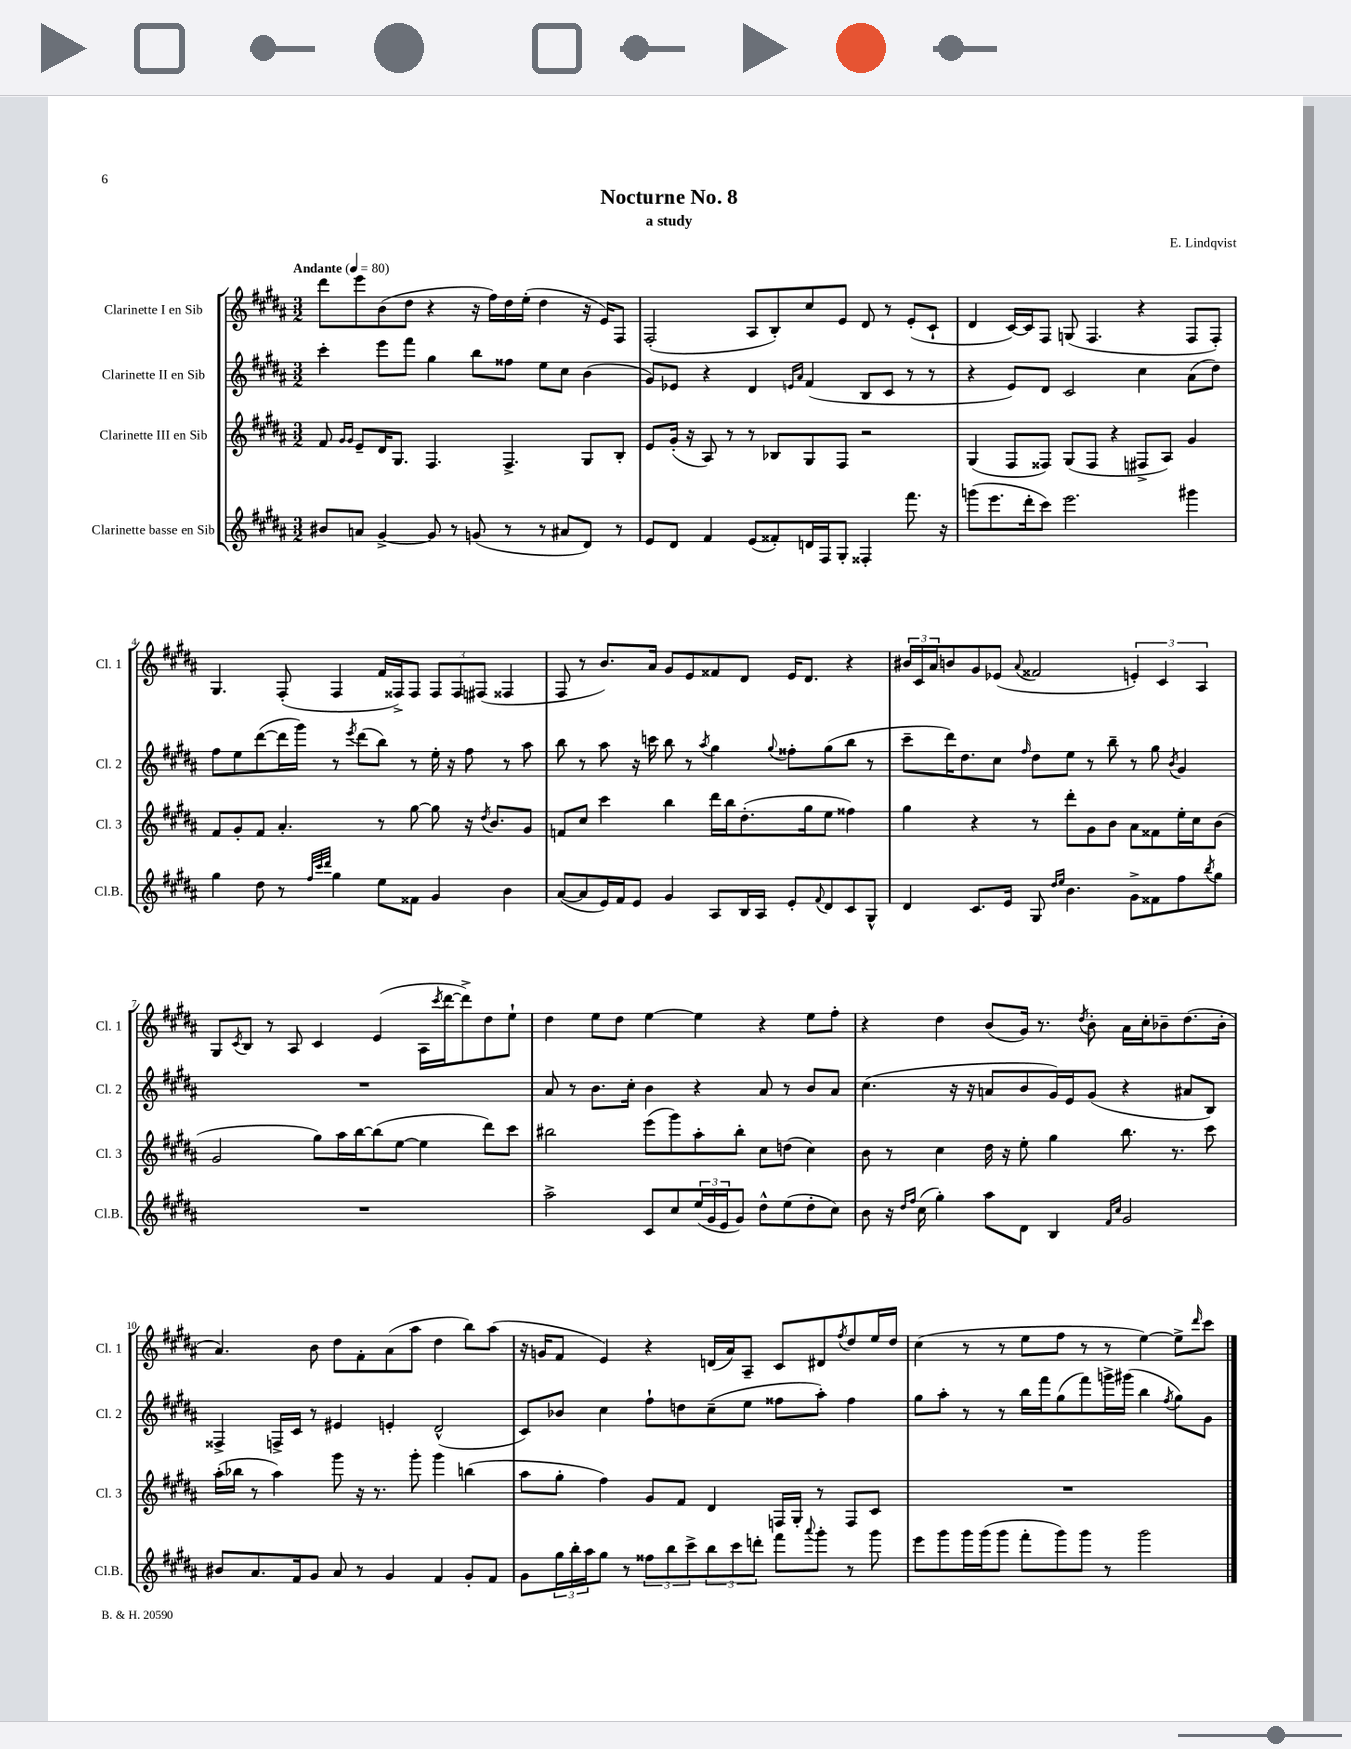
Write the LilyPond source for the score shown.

\header { title = "Nocturne No. 8" composer = "E. Lindqvist" subtitle = "a study" }
<<
\new StaffGroup <<
\new Staff = "s0" \with { instrumentName = "Clarinette I en Sib" shortInstrumentName = "Cl. 1" } {
    \clef treble \key b \major \numericTimeSignature \time 3/2 \tempo "Andante" 4 = 80
    dis'''8 e'''8 b'8( dis''8 r4 r16 fis''16) dis''16 e''16-.( dis''4 r16 e'16) fis8 |
    fis2-.( ais8 b8-.) cis''8 e'8 dis'8 r8 e'8-.( cis'8-! |
    dis'4 cis'16~) cis'16 fis8 g8( fis4. r4 fis8 fis8-.) |
    gis4. fis8-.( fis4 fis'16 fisis16->) fisis8 \tuplet 3/2 { fisis8 fisis8 fis8( } fisis4 |
    fis8 r8 b'8.) ais'16 gis'8 e'8 fisis'8 dis'8 e'16 dis'8. r4 |
    \tuplet 3/2 { bis'16 cis'16 ais'16 } b'8 gis'8 ees'8( \appoggiatura { ais'8 } fisis'2 \tuplet 3/2 { e'4-.) cis'4 ais4 } |
    gis8 \acciaccatura { cis'8 } b8 r8 ais8 cis'4 e'4( ais16 \acciaccatura { cis'''8 } dis'''16~ dis'''8->) dis''8 e''8-! |
    dis''4 e''8 dis''8 e''4~ e''4 r4 e''8 fis''8-. |
    r4 dis''4 b'8( gis'16) r8. \acciaccatura { dis''8 } b'8-. ais'16 cis''16-. bes'8-- dis''8.( bes'16-. |
    ais'4.) b'8 dis''8 fis'8-. ais'8( ais''8 dis''4 b''8) ais''8( |
    r16 g'16 fis'8 e'4) r4 d'16( ais'16) ais8-- cis'8 dis'8 \acciaccatura { fis''8 } dis''8 e''16 dis''16 |
    cis''4( r8 r8 e''8 fis''8 r8 r8 e''4~) e''8-> \grace { dis'''16 } cis'''8 \bar "|." |
}
\new Staff = "s1" \with { instrumentName = "Clarinette II en Sib" shortInstrumentName = "Cl. 2" } {
    \clef treble \key b \major \numericTimeSignature \time 3/2
    cis'''4-. e'''8 fis'''8 gis''4 b''8 fisis''8 e''8 cis''8 b'4( |
    gis'8) ees'8 r4 dis'4 \grace { e'16 ais'16 } fis'4( b8 cis'8 r8 r8 |
    r4 e'8) dis'8 cis'2 cis''4 ais'8( dis''8) |
    fis''8 e''8 dis'''8~( dis'''16 gis'''16) r8 \acciaccatura { e'''8 } dis'''8( b''8) r8 e''16-. r16 fis''8 r8 ais''8 |
    b''8 r8 ais''8 r16 c'''16 b''8 r8 \acciaccatura { ais''8 } gis''4 \appoggiatura { gis''8 } fisis''8-. gis''8( b''8 r8 |
    cis'''8-- dis'''16) dis''8. cis''8 \grace { fis''16 } dis''8 e''8 r8 b''8-- r8 gis''8 \acciaccatura { b'8 } gis'4 |
    R1. |
    ais'8 r8 b'8. cis''16-. b'4 r4 ais'8 r8 b'8 ais'8 |
    cis''4.( r16 r16 a'8 b'8 gis'16) e'16 gis'8( r4 ais'8 b8) |
    fisis4-> f16-> cis'16 r8 eis'4 e'4-. dis'2-^( |
    cis'8) bes'8 cis''4 fis''8-! d''8 cis''8--( e''8 fisis''8 ais''8-.) fisis''4 |
    gis''8 ais''8-. r8 r8 b''16 fis'''16 gis''8( fis'''8) g'''16-> gis'''16( b''4 \acciaccatura { fis''8 } gis''8) gis'8 \bar "|." |
}
\new Staff = "s2" \with { instrumentName = "Clarinette III en Sib" shortInstrumentName = "Cl. 3" } {
    \clef treble \key b \major \numericTimeSignature \time 3/2
    fis'8 \grace { gis'16 gis'16 } e'8-- dis'16 gis8. fis4. fis4.-> gis8 b8-. |
    e'8 gis'16-.( r16 ais8) r8 r8 bes8 gis8 fis8 r2 |
    gis4( fis8 fisis8) gis8( fisis8 r4 fis8-> ais8) gis'4 |
    fis'8 gis'8-. fis'8 ais'4.-. r8 gis''8~ gis''8 r16 \acciaccatura { dis''8 } b'8. gis'8 |
    f'8 cis''8 cis'''4 b''4 dis'''16 b''16 dis''8.-.( gis''16 e''8 fisis''4) |
    gis''4 r4 r8 dis'''8-. gis'8 b'8 ais'8 fisis'8 e''16-. cis''16 b'8( |
    gis'2 gis''8) ais''16 b''16~ b''8( e''8~ e''4 dis'''8) cis'''8 |
    bis''2 e'''8( gis'''8) ais''8-. bis''8-. cis''8 d''8( cis''4) |
    b'8 r8 cis''4 dis''16 r16 e''8-. gis''4 b''8. r8. cis'''8 |
    ais''16-.( bes''16 r8 ais''4) gis'''8 r16 r8. gis'''8-. gis'''4 b''4( |
    ais''8 gis''8-. fis''4) gis'8 fis'8 dis'4 f16 gis16-. r8 f8 cis'8 |
    R1. \bar "|." |
}
\new Staff = "s3" \with { instrumentName = "Clarinette basse en Sib" shortInstrumentName = "Cl.B." } {
    \clef treble \key b \major \numericTimeSignature \time 3/2
    bis'8 a'8 gis'4~-> gis'8 r8 g'8( r8 r8 ais'8 dis'8) r8 |
    e'8 dis'8 fis'4 e'8( fisis'8-.) d'16 fis16 gis8-. fisis4-. fis'''8. r16 |
    g'''8( e'''8. dis'''16-. cis'''8) e'''2. gis'''4 |
    gis''4 dis''8 r8 \grace { fis''32 cis'''32 dis'''32 } gis''4 e''8 fisis'8 gis'4 b'4 |
    ais'8~( ais'8 e'16) fis'16 e'8 gis'4 ais8 b16 ais16 e'8-. \appoggiatura { fis'8 } dis'8 cis'8 gis8-^ |
    dis'4 cis'8. e'16 gis8 \grace { dis''16 e''16 } b'4. gis'8-> fisis'8 fis''8 \acciaccatura { b''8 } gis''8 |
    R1. |
    ais''2-> cis'8 cis''8 \tuplet 3/2 { e''16( gis'16 e'16 } gis'8) dis''8-^ e''8( dis''8-. cis''8) |
    b'8 r16 \grace { dis''16 fis''16 } cis''16( gis''4-.) ais''8 dis'8 b4 \grace { fis'16 cis''16 } gis'2 |
    bis'8 ais'8. fis'16 gis'8 ais'8 r8 gis'4 fis'4 gis'8-. fis'8 |
    gis'8 \tuplet 3/2 { gis''16 b''16-. ais''16 } gis''8 r8 \tuplet 3/2 { fisis''8 b''8 cis'''8-> } \tuplet 3/2 { b''8 cis'''8 d'''8-. } fis'''8 \appoggiatura { ais'''8 } gis'''8-. r8 gis'''8 |
    e'''8 gis'''8 gis'''16 gis'''16( gis'''8 fis'''8-. gis'''8) gis'''8 r8 gis'''2 \bar "|." |
}
>>
>>
